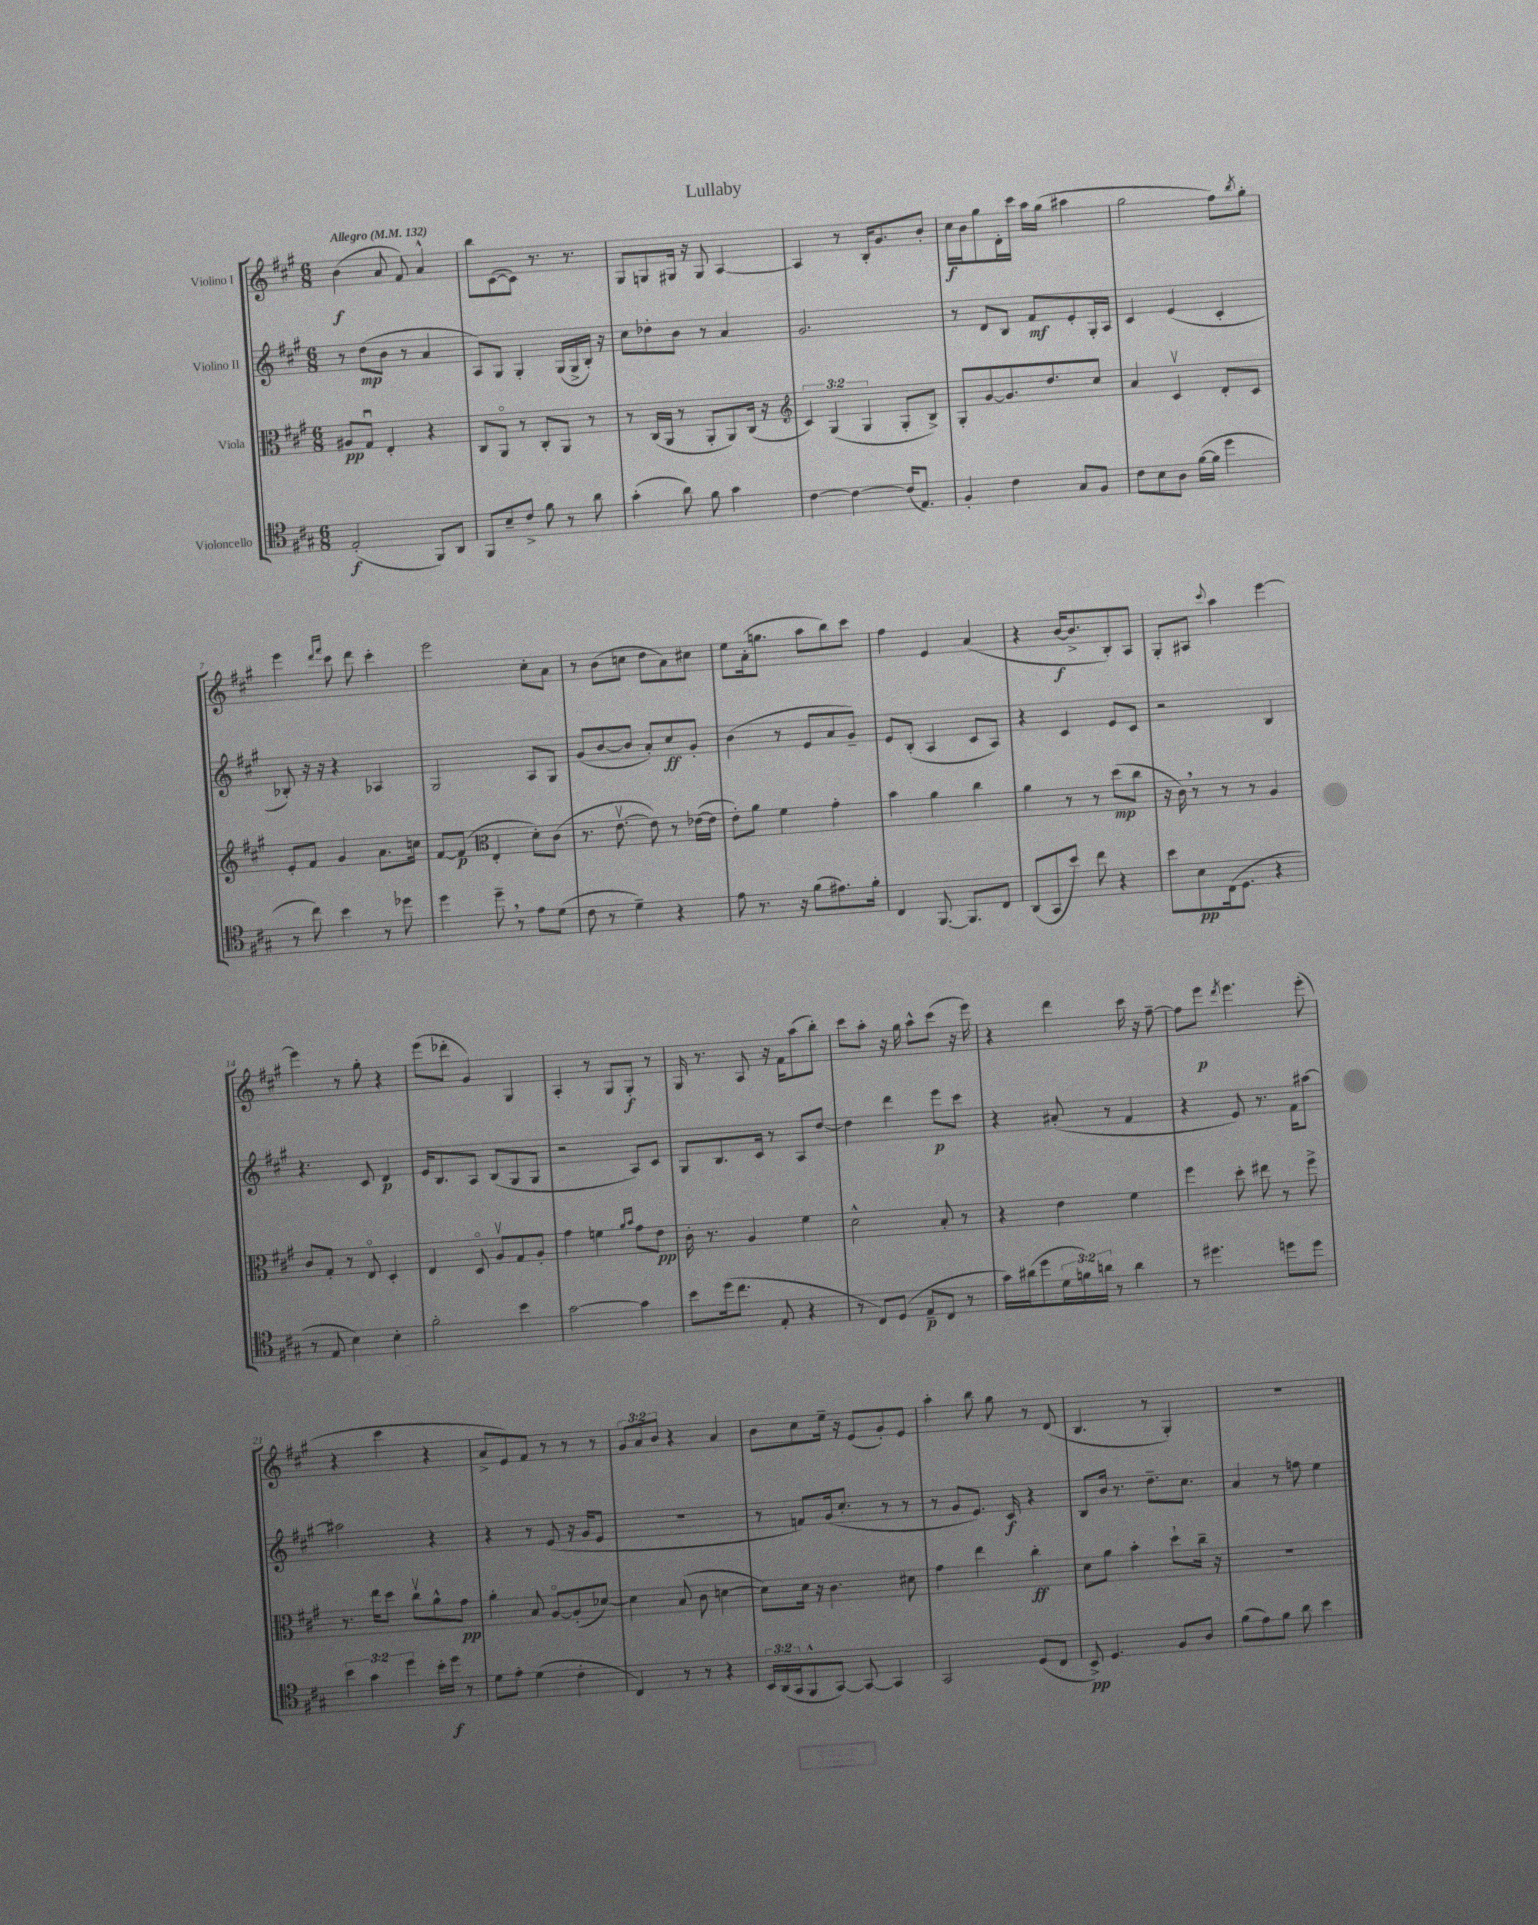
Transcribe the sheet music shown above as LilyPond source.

\header { title = "Lullaby" }
<<
\new StaffGroup <<
\new Staff = "s0" \with { instrumentName = "Violino I" } {
    \clef treble \key a \major \numericTimeSignature \time 6/8 \override Staff.TupletNumber.text = #tuplet-number::calc-fraction-text \tempo "Allegro" 4 = 132
    b'4\f( a'8 fis'8) a'4-^ |
    b''8 cis'8~( cis'8) r8. r8. |
    gis8 g8 gis16 r16 gis8 a4~ |
    a4 r8 b16-. gis'8. b'8-. |
    cis''16\f b'16 gis''8 d'16-. cis'''16 a''16 gis''16( ais''4 |
    gis''2 fis''8) \acciaccatura { b''8 } gis''8-. |
    e'''4 \grace { d'''16 fis'''16 } cis'''8 d'''8 cis'''4-. |
    e'''2 cis''8-. a'8 |
    r8 b'8( c''8 d''8 a'8) cis''8 |
    e''8 a'16-.( g''8. a''8 b''8) cis'''8 |
    fis''4 e'4 a'4( |
    r4 b'16~\f b'8.-> b8-.) a8 |
    gis8-. ais8 \appoggiatura { cis'''8 } a''4 e'''4~ |
    e'''4 r8 gis''8-. r4 |
    e'''8( des'''8-. gis'4) gis4 |
    a4-. r8 gis8 gis8-.\f r8 |
    gis16 r8. a8 r16 fis'16 a''8( b''8-.) |
    cis'''8 a''8-. r16 gis''16 a''8-^ cis'''8( r16 e'''16) |
    r4 d'''4 cis'''16 r16 fis''8~-- |
    fis''8 e'''8\p \acciaccatura { d'''8 } e'''4. e'''8-.( |
    r4 cis'''4 r4 |
    a'8-> e'8) fis'8 r8 r8 r8 |
    \tuplet 3/2 { gis'8 a'8 b'8 } r4 a'4 |
    b'8 cis''8 e''16-- r16 e'8( gis'8-.) e'8 |
    a''4-. b''8 gis''8 r8 d'8( |
    b4. r8 gis4-.) |
    R2. \bar "|." |
}
\new Staff = "s1" \with { instrumentName = "Violino II" } {
    \clef treble \key a \major \numericTimeSignature \time 6/8
    r8 d''8\mp( b'8 r8 a'4 |
    a8) gis8 gis4-. gis16( gis16-> b16-.) r16 |
    cis''8 des''8-. b'8 r8 a'4 |
    gis'2. |
    r8 d'8 b8 fis'8\mf e'8-. gis16-. a16 |
    cis'4 e'4( cis'4-. |
    bes8-.) r16 r16 r4 aes4 |
    gis2 a8 gis8 |
    gis'8( b'8~ b'8 a'8-.) cis''8\ff gis'8-. |
    b'4( r8 e'8 a'8 gis'8--) |
    e'8 b8-.( a4 cis'8 a8) |
    r4 cis'4 e'8 cis'8 |
    r2 b4 |
    r4. cis'8 d'4\p |
    e'16 b8. a8 b8( gis8 gis8 |
    r2 a8) cis'8 |
    gis8 b8. cis'16 r8 a8 d''8~ |
    d''4 d'''4 e'''8\p cis'''8 |
    r4 ais'8-.( r8 fis'4 |
    r4 e'8) r8. fis'16 ais''8~ |
    ais''2 r4 |
    r4 r8 e'8( r16 gis'16 e'8 |
    R2. |
    r8 f'8) gis'16( cis''8.-. r8 r8 |
    r8 gis'8 e'8.) cis'16\f r4 |
    b8 b'16 r8. d''8.-- cis''8. |
    a'4 r8 f''8 e''4 \bar "|." |
}
\new Staff = "s2" \with { instrumentName = "Viola" } {
    \clef alto \key a \major \numericTimeSignature \time 6/8 \override Staff.TupletNumber.text = #tuplet-number::calc-fraction-text
    ais8\pp gis8\downbow e4-. r4 |
    cis8 a,8\flageolet r8 cis8-. a,8 r8 |
    r8 cis16( a,16 r8 a,8-. a,8) cis16( r16 |
    \clef treble \tuplet 3/2 { cis'4) gis4( gis4 } gis8-. b8->) |
    gis8-. gis'8~ gis'8. d''8. cis''8 |
    a'4 cis'4\upbow d'8-. cis'8 |
    e'8-. fis'8 gis'4 a'8. c''16 |
    fis'8~ fis'8\p( \clef alto e4-. d'8-.) cis'8( |
    r8. e'8.~\upbow e'8) r8 ees'16~( ees'16 |
    e'8-.) a'8 fis'4 gis'4-. |
    b'4 a'4 cis''4 |
    a'4 r8 r8 d''8\mp( cis''8 |
    r16 cis'16) \breathe r8 r8 r8 a4 |
    cis'8 gis8-. r8 e8\flageolet d4-. |
    e4 d8\flageolet a8\upbow gis8 a8-. |
    gis'4 f'4 \grace { a'16 b'16 } gis'8 e'8\pp |
    cis'16-. r8. a4 fis'4 |
    d'2-^ b8-. r8 |
    r4 e'4 fis'4 |
    fis''4 d''8-. eis''8 r8 fis''8-> |
    r8. e''16 d''8 cis''8\upbow a'8-^ gis'8\pp |
    a'4-. b8 a8~\flageolet a8-.( des'8~) |
    des'4 b8( cis'8 d'4~ |
    d'8) d'16 r16 cis'4. dis'8 |
    gis'4 e''4 cis''4-.\ff |
    d'8 a'8 b'4-. d''8-! cis''16-- r16 |
    R2. \bar "|." |
}
\new Staff = "s3" \with { instrumentName = "Violoncello" } {
    \clef tenor \key a \major \numericTimeSignature \time 6/8 \override Staff.TupletNumber.text = #tuplet-number::calc-fraction-text
    e2-.\f( fis,8) a,8 |
    fis,8 b8-- cis'8-> fis'8 r8 a'8 |
    gis'4-.( a'8) fis'8 gis'4 |
    cis'4~ cis'4~ cis'16( e8.) |
    fis4-. cis'4 gis8 fis8 |
    cis'8 b8 a8 fis'16~( fis'16 d''4 |
    r8 cis''8) b'4 r8 des''8 |
    d''4 d''8-- \breathe r8 e'8 d'8( |
    cis'8 r8 d'4--) r4 |
    e'8 r8. r16 fis'8( eis'8.) fis'16-. |
    cis4 fis,8.~ fis,8. cis8 |
    a,8( gis,8 b'8) cis''8 r4 |
    b'8 b8\pp cis16( d8. r4 |
    r8 e8 b4) b4-. |
    fis'2-. b'4 |
    gis'2~ gis'4 |
    b'8 d''16( cis''8. e8-. r4 |
    r8 cis8) d8( e8--\p cis8 r8 |
    gis'16) ais'16( d''8 \tuplet 3/2 { d'16 f'16) a'16 } r8 a'4 |
    r8 dis''4. d''8 d''8 |
    \tuplet 3/2 { b'4 gis'4 d''4 } b'16-. d''16\f r8 |
    d'8 e'8-. d'4( cis'4-. |
    cis4) r8 r8 r4 |
    \tuplet 3/2 { b,16 a,16( gis,16 } fis,8-^ gis,8~) gis,8~ gis,4 |
    gis,2 d8( cis8 |
    b,8->\pp) d4. fis8 a8 |
    fis'8( e'8) fis'8 a'8 b'4 \bar "|." |
}
>>
>>
